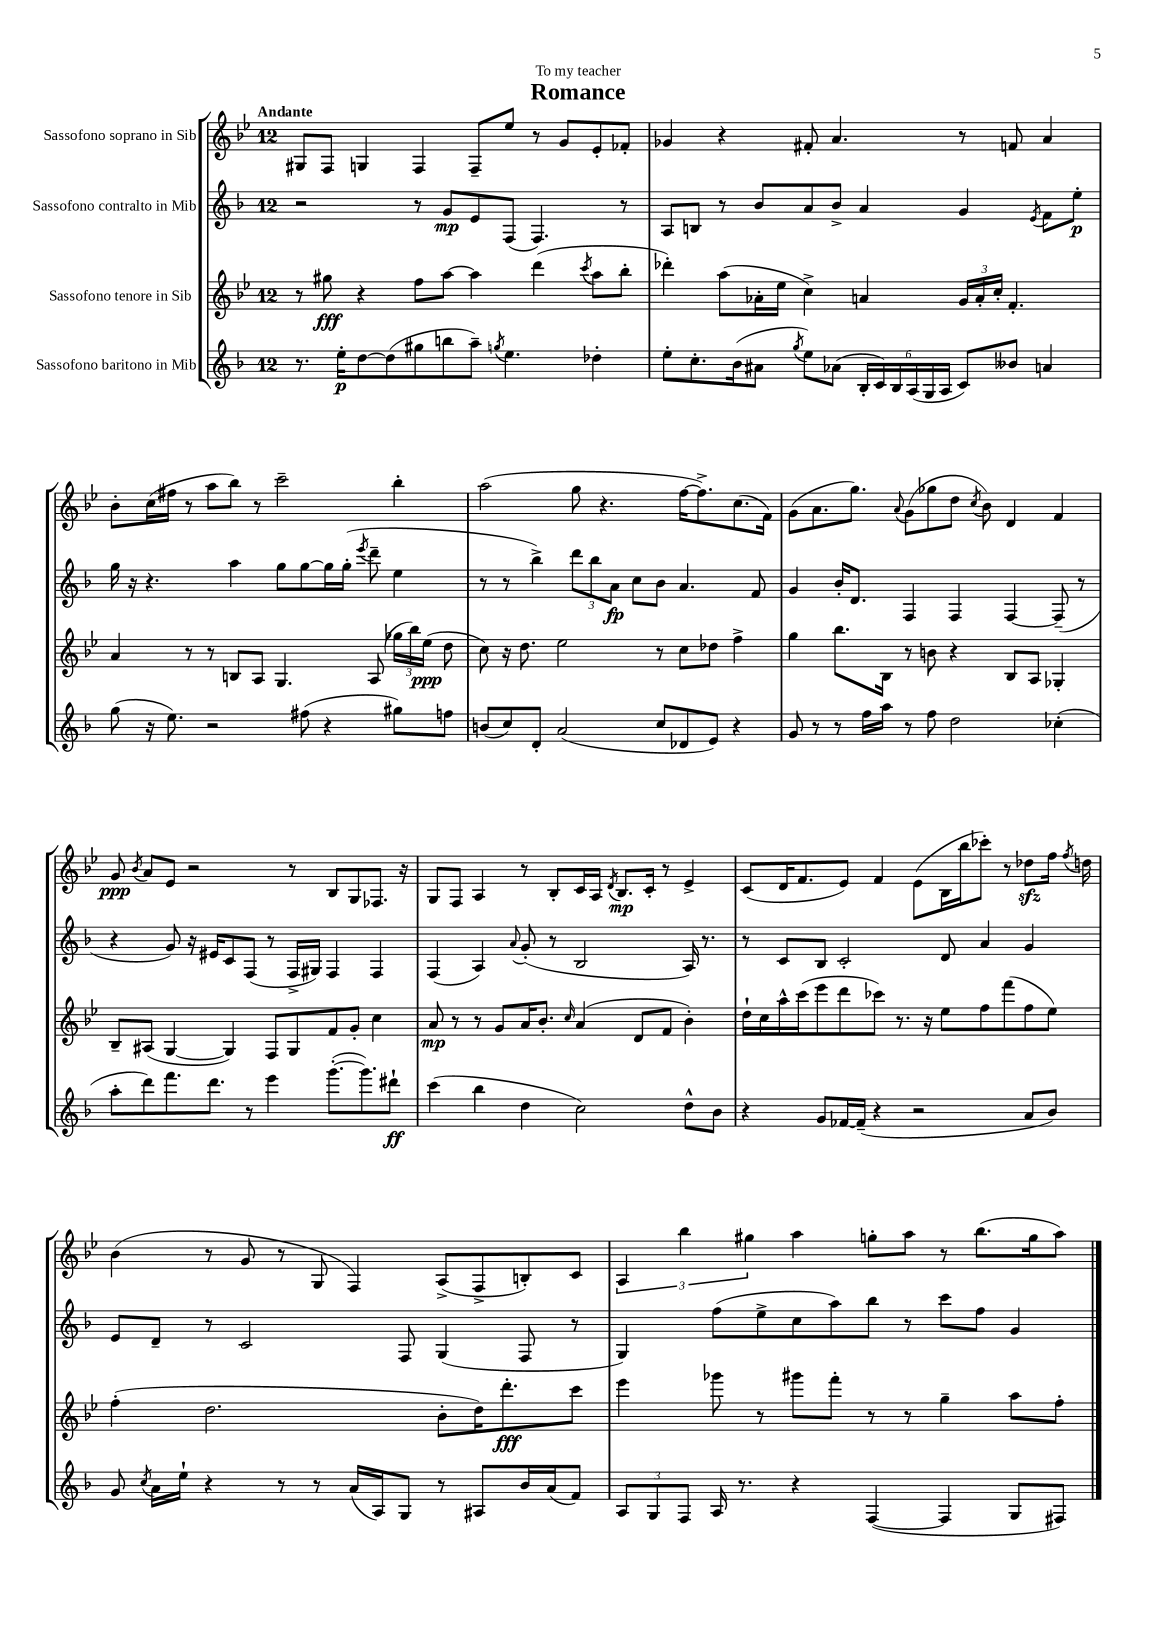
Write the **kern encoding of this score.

**kern	**dynam	**kern	**dynam	**kern	**dynam	**kern	**dynam
*part4	*part4	*part3	*part3	*part2	*part2	*part1	*part1
*staff4	*staff4	*staff3	*staff3	*staff2	*staff2	*staff1	*staff1
*I"Sassofono baritono in Mib	*	*I"Sassofono tenore in Sib	*	*I"Sassofono contralto in Mib	*	*I"Sassofono soprano in Sib	*
*clefG2	*	*clefG2	*	*clefG2	*	*clefG2	*
*k[b-]	*	*k[b-e-]	*	*k[b-]	*	*k[b-e-]	*
*M12/8	*	*M12/8	*	*M12/8	*	*M12/8	*
=1	=1	=1	=1	=1	=1	=1	=1
!	!	!	!	!	!	!LO:TX:a:B:t=Andante	!
8.r	.	8r	.	2r	.	8G#X/L	.
.	.	8gg#X\	fff	.	.	8F/J	.
16ee'\KL	p	.	.	.	.	.	.
[8dd\	.	4r	.	.	.	4Gn/	.
(8dd\]	.	.	.	.	.	.	.
8gg#X\	.	8ff\L	.	8r	.	4F/	.
8bbn\	.	[8aa\J	.	8g/L	mp	.	.
8aa~\J)	.	4aa\]	.	8e/	.	8F~/L	.
8qggn/	.	.	.	.	.	.	.
4.ee\	.	.	.	(8F/J	.	8ee-/J	.
.	.	(4ddd\	.	4.F/)	.	8r	.
.	.	.	.	.	.	8g/L	.
.	.	8qccc/	.	.	.	.	.
4dd-X'\	.	8aa\L	.	.	.	8e-'/	.
.	.	8bb-'\J	.	8r	.	8f-X'/J	.
=2	=2	=2	=2	=2	=2	=2	=2
8ee'\L	.	4ddd-X'\)	.	8A/L	.	4g-X/	.
8.cc'\	.	.	.	8Bn/J	.	.	.
.	.	(8aa\L	.	8r	.	4r	.
(16b-\k	.	.	.	.	.	.	.
8a#X\J	.	16a-X'\L	.	8b-/L	.	.	.
.	.	16ee-\JJ	.	.	.	.	.
8qgg/	.	.	.	.	.	.	.
8ee\L)	.	4cc^\)	.	8a/	.	8f#X'/	.
(8a-X\J	.	.	.	8b-^/J	.	4.a/	.
24B-'/LL	.	4an/	.	4a/	.	.	.
24c/)	.	.	.	.	.	.	.
24B-/	.	.	.	.	.	.	.
(24A/	.	.	.	.	.	.	.
24G/	.	.	.	.	.	.	.
24A/JJ	.	.	.	.	.	.	.
8c/L)	.	24g/LL	.	4g/	.	8r	.
.	.	24a'/	.	.	.	.	.
.	.	24cc'/JJ	.	.	.	.	.
8b--X/J	.	4.f'/	.	.	.	8fn/	.
.	.	.	.	8qe/	.	.	.
4an/	.	.	.	8f\L	.	4a/	.
.	.	.	.	8ee'\J	p	.	.
!!LO:LB:g=z
=3	=3	=3	=3	=3	=3	=3	=3
(8gg\	.	4a/	.	16gg\	.	8b-'\L	.
.	.	.	.	16r	.	.	.
16r	.	.	.	4.r	.	(16cc\L	.
8.ee\)	.	.	.	.	.	16ff#X\JJ	.
.	.	8r	.	.	.	8r	.
2r	.	8r	.	.	.	8aa\L	.
.	.	8Bn/L	.	4aa\	.	8bb-\J)	.
.	.	8A/J	.	.	.	8r	.
.	.	4.G/	.	8gg\L	.	2ccc~\	.
(8ff#X\	.	.	.	[8gg\	.	.	.
4r	.	.	.	16gg\L]	.	.	.
.	.	.	.	(16gg'\JJ	.	.	.
.	.	.	.	8qeee/	.	.	.
.	.	(8A/	.	8ddd~\	.	.	.
8gg#X\L)	.	24gg-X\LL	.	4ee\	.	4bb-'\	.
.	.	24bb-\)	.	.	.	.	.
.	.	(24ee-\JJ	ppp	.	.	.	.
8ffn\J	.	8dd\	.	.	.	.	.
=4	=4	=4	=4	=4	=4	=4	=4
(8bn/L	.	8cc\)	.	8r	.	(2aa\	.
8cc/)	.	16r	.	8r	.	.	.
.	.	8.dd\	.	.	.	.	.
8d'/J	.	.	.	4bb-^\)	.	.	.
(2a/	.	2ee-\	.	.	.	.	.
.	.	.	.	12ddd\L	.	8gg\	.
.	.	.	.	12bb-\	.	.	.
.	.	.	.	.	.	4.r	.
.	.	.	.	12a\J	fp	.	.
.	.	.	.	8cc\L	.	.	.
8cc/L	.	8r	.	8b-\J	.	.	.
8d-X/	.	8cc\L	.	4.a/	.	[16ff\KL	.
.	.	.	.	.	.	8.ff^\])	.
8e/J)	.	8dd-X\J	.	.	.	.	.
4r	.	4ff^\	.	.	.	(8.cc\	.
.	.	.	.	8f/	.	.	.
.	.	.	.	.	.	16f\Jk)	.
=5	=5	=5	=5	=5	=5	=5	=5
8g/	.	4gg\	.	4g/	.	(8g\L	.
8r	.	.	.	.	.	8.a\	.
8r	.	8.bb-\L	.	16b-'/KL	.	.	.
.	.	.	.	8.d/J	.	8.gg\J)	.
16ff\LL	.	.	.	.	.	.	.
16aa\JJ	.	16B-\Jk	.	.	.	.	.
.	.	.	.	.	.	8qqa/	.
8r	.	8r	.	4F/	.	(8g\L	.
8ff\	.	8bn\	.	.	.	8gg-X\	.
2dd\	.	4r	.	4F/	.	8dd\J	.
.	.	.	.	.	.	8qcc/	.
.	.	.	.	.	.	8b-\)	.
.	.	8B-/L	.	[4F/	.	4d/	.
.	.	8A/J	.	.	.	.	.
(4cc-X'\	.	4G-X'/	.	(8F~/]	.	4f/	.
.	.	.	.	8r	.	.	.
!!LO:LB:g=z
=6	=6	=6	=6	=6	=6	=6	=6
8aa'\L	.	8B-~/L	.	4r	.	8g/	ppp
.	.	.	.	.	.	8qb-/	.
8ddd\)	.	(8A#X/J	.	.	.	8a/L	.
8.fff\	.	[4G/	.	8g/)	.	8e-/J	.
.	.	.	.	16r	.	2r	.
8.ddd\J	.	.	.	16e#X/KL	.	.	.
.	.	4G/])	.	8c/	.	.	.
8r	.	.	.	(8F/J	.	.	.
4eee\	.	8F/L	.	8r	.	.	.
.	.	8G/	.	16F^/LL	.	8r	.
.	.	.	.	16G#X/JJ)	.	.	.
([8.ggg'\L	.	8f/	.	4F/	.	8B-/L	.
.	.	8g'/J	.	.	.	8G/	.
8.ggg\])	.	.	.	.	.	.	.
.	.	4cc\	.	4F/	.	8.F-X/J	.
8ddd#X`\J	ff	.	.	.	.	.	.
.	.	.	.	.	.	16r	.
=7	=7	=7	=7	=7	=7	=7	=7
(4ccc\	.	8a/	mp	(4F/	.	8G/L	.
.	.	8r	.	.	.	8F/J	.
4bb-\	.	8r	.	4A/)	.	4A/	.
.	.	8g/L	.	.	.	.	.
.	.	.	.	8qqa/	.	.	.
4dd\	.	16a/K	.	(8g'/	.	8r	.
.	.	8.b-'/J	.	.	.	.	.
.	.	.	.	8r	.	8B-'/L	.
.	.	16qqcc/	.	.	.	.	.
2cc\)	.	(4a/	.	2B-/	.	16c/L	.
.	.	.	.	.	.	16A/JJ	.
.	.	.	.	.	.	8qd/	.
.	.	.	.	.	.	8.B-/L	mp
.	.	8d/L	.	.	.	.	.
.	.	.	.	.	.	16c'/Jk	.
.	.	8f/J	.	.	.	8r	.
8dd^^\L	.	4b-'\)	.	16A/)	.	4e-^/	.
.	.	.	.	8.r	.	.	.
8b-\J	.	.	.	.	.	.	.
=8	=8	=8	=8	=8	=8	=8	=8
4r	.	16dd`\LL	.	8r	.	(8c/L	.
.	.	16cc\	.	.	.	.	.
.	.	16aa^^\	.	8c/L	.	16d/K	.
.	.	(16ccc\J	.	.	.	8.f/	.
8g/L	.	8eee-\	.	8B-/J	.	.	.
[16f-X/L	.	8ddd\	.	2c'/	.	8e-/J)	.
(16f-~/JJ]	.	.	.	.	.	.	.
4r	.	8ccc-X\J)	.	.	.	4f/	.
.	.	8.r	.	.	.	.	.
2r	.	.	.	.	.	(8e-\L	.
.	.	16r	.	.	.	.	.
.	.	8ee-\L	.	8d/	.	16B-\L	.
.	.	.	.	.	.	16bb-\J	.
.	.	8ff\	.	4a/	.	8ccc-X'\J)	.
.	.	(8fff\	.	.	.	8r	.
8a/L	.	8ff\	.	4g/	.	8dd-Xzz\L	.
8b-/J)	.	8ee-\J)	.	.	.	16ff\Jk	.
.	.	.	.	.	.	8qff/	.
.	.	.	.	.	.	16ddn\	.
!!LO:LB:g=z
=9	=9	=9	=9	=9	=9	=9	=9
8g/	.	(4ff'\	.	8e/L	.	(4b-\	.
8qcc/	.	.	.	.	.	.	.
16a\LL	.	.	.	8d~/J	.	.	.
16ee`\JJ	.	.	.	.	.	.	.
4r	.	2.dd\	.	8r	.	8r	.
.	.	.	.	2c/	.	8g/	.
8r	.	.	.	.	.	8r	.
8r	.	.	.	.	.	8G/	.
(16a/LL	.	.	.	.	.	4F/)	.
16A/J)	.	.	.	.	.	.	.
8G/J	.	.	.	8F/	.	.	.
8r	.	8b-'\L	.	(4G/	.	(8A^/L	.
8A#X/L	.	16dd\K)	.	.	.	8F^/	.
.	.	8.ddd'\	fff	.	.	.	.
16b-/L	.	.	.	8F/	.	8Bn'/)	.
(16a/J	.	.	.	.	.	.	.
8f/J)	.	8ccc\J	.	8r	.	8c/J	.
=10	=10	=10	=10	=10	=10	=10	=10
12A/L	.	4eee-\	.	4G/)	.	6A/	.
12G/	.	.	.	.	.	.	.
12F/J	.	.	.	.	.	6bb-\	.
16A/	.	8ggg-X\	.	(8ff\L	.	.	.
8.r	.	.	.	.	.	.	.
.	.	.	.	.	.	6gg#X\	.
.	.	8r	.	8ee^\	.	.	.
4r	.	8ggg#X\L	.	8cc\	.	4aa\	.
.	.	8fff'\J	.	8aa\)	.	.	.
([4F/	.	8r	.	8bb-\J	.	8ggn'\L	.
.	.	8r	.	8r	.	8aa\J	.
4F/]	.	4gg~\	.	8ccc\L	.	8r	.
.	.	.	.	8ff\J	.	(8.bb-\L	.
8G/L	.	8aa\L	.	4g/	.	.	.
.	.	.	.	.	.	16gg\k	.
8F#X/J)	.	8ff'\J	.	.	.	8aa\J)	.
==	==	==	==	==	==	==	==
*-	*-	*-	*-	*-	*-	*-	*-
